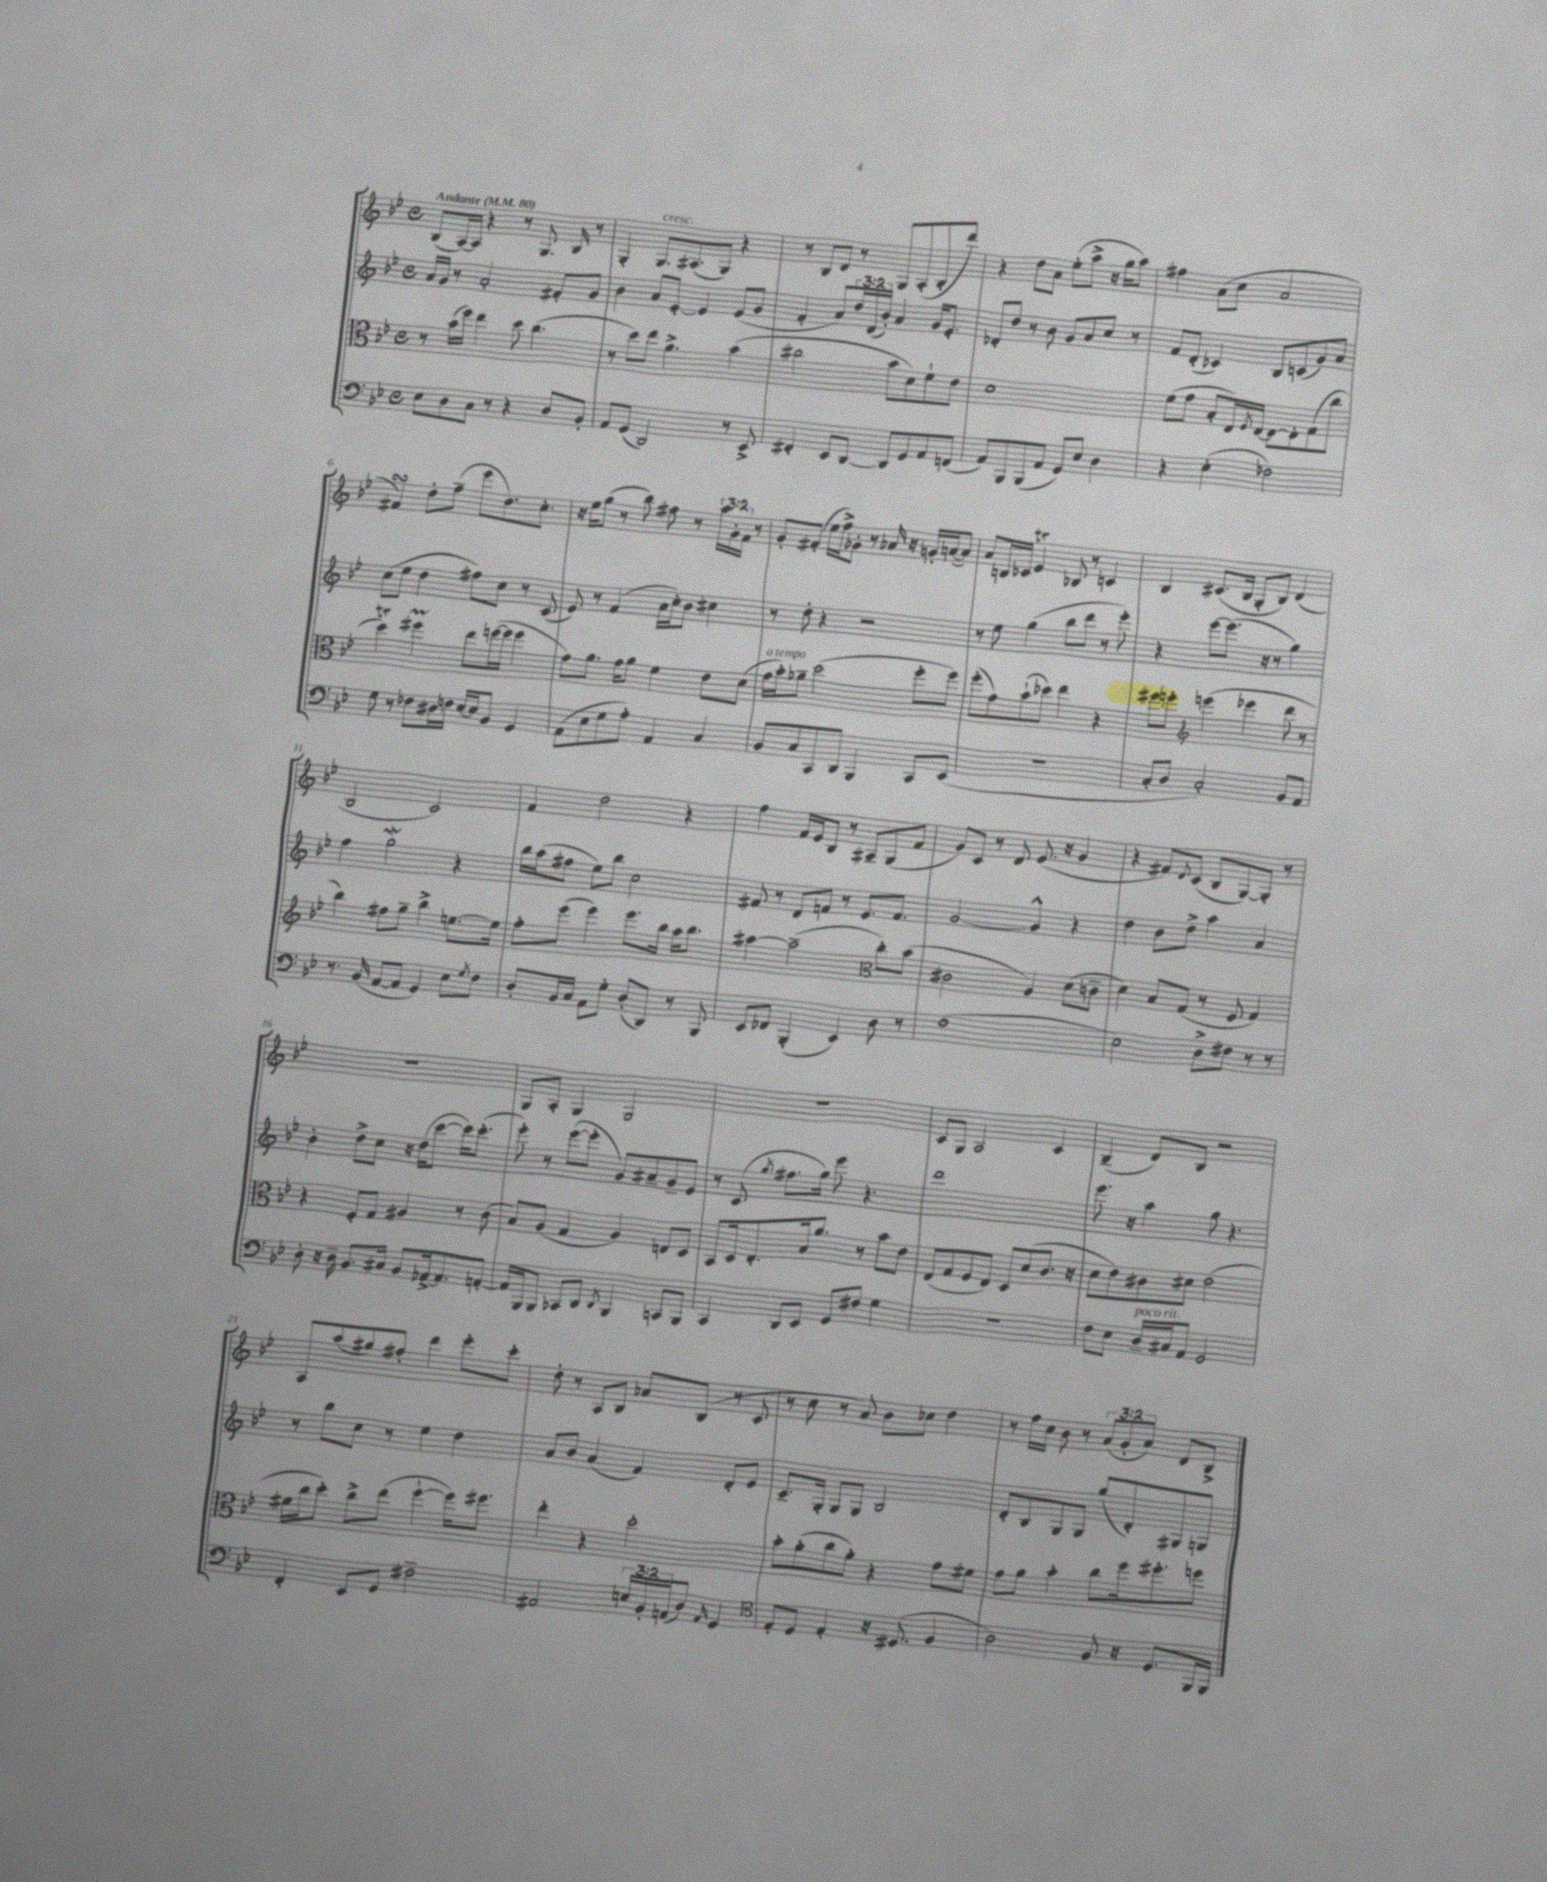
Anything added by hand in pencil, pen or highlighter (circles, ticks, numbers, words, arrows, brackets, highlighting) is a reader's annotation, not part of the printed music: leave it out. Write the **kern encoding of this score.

**kern	**kern	**kern	**kern
*staff4	*staff3	*staff2	*staff1
*clefF4	*clefC3	*clefG2	*clefG2
*k[b-e-]	*k[b-e-]	*k[b-e-]	*k[b-e-]
*M4/4	*M4/4	*M4/4	*M4/4
*met(c)	*met(c)	*met(c)	*met(c)
*MM80	*MM80	*MM80	*MM80
8E-\L	8r	16a/LL	(8B-/L
.	.	16g/JJ	.
8D\	(16b-\LL	8r	[16A/L)
.	16ff\JJ)	.	16A/]JJ
8C\J	4ee-\	2a'/	4r
8r	.	.	.
4r	8dd\	.	8r
.	(4.cc\	.	8.G/
8D/L	.	8f#'/L	.
.	.	.	16B-/
8BB-'/J	.	8g/J	8r
=	=	=	=
8AA/L	8r	4b-\	4G'/
(8GG/J	8dd\L)	.	.
2DD/)	8ee-\J	8a/L	8.G/L
.	4.a^\	[8e-'/J	.
.	.	.	(8.A#/
.	.	4e-/]	.
.	.	.	8G/J)
8r	(4b-\	(8e-/L	4r
8EE-^/	.	8g/J	.
=	=	=	=
4FF#'/	2cc#\	4f'/	8r
.	.	.	8B-/L
8EE-/L	.	8a/L)	8d/J
[8DD/J	.	24dd/L	8r
.	.	(24d/	.
.	.	24b-'/JJ)	.
8DD/]L	8b-\L	4a/	8G/L
8GG/	8d\)	.	(8A'/
8AA/	8f`\	16g/LK	8B-'/
.	.	8.e-'/J	.
(8FF/J	8e-\J	.	8ddd/J)
=	=	=	=
8AA/L)	1d	8d-'/L	4r
8BBB-/	.	8dd/J	.
(8BBB-/	.	8r	8dd\L
8AA/J	.	8b-\	8a\J
8GG/L)	.	8g/L	(8ee-'\L
8E-/J	.	8a/	8aa^\J
4D\	.	8cc/J	16r
.	.	.	16gg\LK
.	.	8r	8aa\J)
=	=	=	=
4r	(8f\L	8f/L	4ff#\
.	8g\J	(8d'/J	.
(4E-'\	8B-'/L	4c-/)	(8a\L
.	16E-/L)	.	8cc\J
.	8qF/	.	.
.	[16E-/JJ	.	.
2F-\)	8E-\_L	8B-/L	2a/
.	8E-'\]	(8c/	.
.	(8G\	8g/)	.
.	8cc\J	8a/J	.
=	=	=	=
8G\	4dd\)	(8cc\L	4f#/)
8r	.	8ee-\J	.
8F-\L	4ff#\	4dd\	8dd'\L
16D#\L	.	.	(8ff~\J
16F\JJ	.	.	.
[16E-/LL	8ee-\L	8ff#\L)	8eee-\L
16E-/]J	.	.	.
8BB-/J	([16ff\L	8cc\J	8.dd\)
.	16ff\]JJ	.	.
4GG/	4ff\	8r	.
.	.	.	8.cc'\J
.	.	(8c/	.
=	=	=	=
(8AA\L	8g\L)	8e-/)	16r
.	.	.	16ee-\LK
8E-\	8.a\J	8r	(8gg\J
8G\	.	(4f/	8r
.	16g\LK	.	.
8A'\J)	8a\J	.	8bb-\)
4AA/	4f\	16a\LL	8ff#\
.	.	16cc'\J)	.
.	.	8b-\J	8r
4C/	8e-\L	4cc#\	24aa\LL
.	.	.	24g'\
.	.	.	24f\JJ
.	(8d\J	.	8r
=	=	=	=
8BB-/L	16g\LL	8r	8g'/L
.	16b-'\J)	.	.
8C/	8a-~\J	8dd'\	(8f#'/J
8CC/	(2dd\	4r	16ee-\LL
.	.	.	16ff^\J)
8DD/J	.	.	8g-'\J
4BBB-/	.	2r	8r
.	.	.	16a-/
.	.	.	16r
8CC/L	8ff'\L	.	16g'/LL
.	.	.	([16a/J
(8EE-/J	8ff\J)	.	8a/]J)
=	=	=	=
1r	(8ff'\L	8r	8a/L
.	8g\)	8ee-\	16B/L
.	.	.	16c-/JJ
.	(8b-`\	(4gg\	4e-/
.	8dd-\J)	.	.
.	4ee-\	8bb-\L	8B-/
.	.	8ddd\J	8r
.	4r	8r	4c/
.	.	8eee-'\)	.
=	=	=	=
8C'/L	8ff#\L	4r	4B-/
8D/J	8ff'\J	.	.
*	*clefG2	*	*
2C'/)	(4eee\	[8eee-\L	(8.c#/L
.	.	(8.eee-\]J	.
.	.	.	16B-/Jk
.	4eee-\	.	8G'/L
.	.	16r	.
.	.	8r	8B-/J)
8BB-/L	8ddd\	4gg\)	(4d/
8AA/J	8r	.	.
=	=	=	=
8.r	4bb-\)	4ff\	2B-/
(16BB-/	.	.	.
[8AA/L	8ff#\L	2gg\	.
8AA/]J	8gg~\J	.	.
4GG/)	4bb-^\	.	2c/)
8E-\L	[8.ee\L	4r	.
8qG/	.	.	.
8F\J	.	.	.
.	16ee\]Jk	.	.
=	=	=	=
8D'/L	8ff'\L	16bb-\LL	4f/
.	.	(16aa\J	.
16BB-/L	(8eee-\J	8ff#\J	.
16C/JJ	.	.	.
8AA\L	4eee-\)	8ee-\L)	2dd\
8G'\J	.	8bb-\J	.
(8D'/L	8.eee-\L	2cc\	.
8DD/J)	.	.	.
.	16bb-\Jk	.	.
8r	16aa\LK	.	4r
.	8.bb-\J	.	.
8BBB-/	.	.	.
=	=	=	=
8EE-/L	[4aa#\	8f#/	4ff\
8FF-/J	.	8r	.
(4BBB-'/	(2aa#~\]	8d/L	16f/LL
.	.	.	16e-/J
.	.	8f/J	8B-/J
4EE-/)	.	8r	8r
.	.	8.e-/L	8A#~/L
*	*clefC3	*	*
8D\	8cc'\L)	.	(8G/
.	.	8.f/J	.
8r	(8b-\J	.	8f/J
=	=	=	=
(1F	2c#\	[2g/	8g/L)
.	.	.	8c/J
.	.	.	8r
.	.	.	8d/
.	4A/)	4g^^/]	(8.e-/
.	.	.	16r
.	(8d\L	4r	4g/
.	8c~\J	.	.
=	=	=	=
2E-\)	4d\)	4dd\	4r
.	8B-/L	8b-\L	8f#/L)
.	.	.	8qqd/
.	(8G/J	8dd^\J	(8c/J
8D^\L	8r	4aa\	8B-/L
8F#\J	8F/	.	[8G/)
8r	4G/)	4a/	8G'/]J
8r	.	.	8r
=	=	=	=
8D'\	4r	4b-'\	1r
16r	.	.	.
16D~\	.	.	.
8.BB-/L	8F'/L	8dd^\L	.
.	8G/J	8cc\J	.
16C#/Jk	.	.	.
8BB-/L	4A#/	16r	.
.	.	(16dd\LK	.
[16AA-^/k	.	[8ccc\J	.
8.AA-/]	.	.	.
.	8r	16ccc\]LK)	.
.	.	(8.ccc'\J	.
[8AA'/J	(8c\	.	.
=	=	=	=
16AA/]LL	8B-/L)	8eee-'\)	8G/L
16BBB-/J	.	.	.
8BBB-/J	(8A/J	8r	8A'/J
8CC-/L	4G/	([8eee-\L	4G/
8DD/J	.	8eee-'\]J	.
8qDD/	.	.	.
4BBB-/	4A/)	8g/L)	2G/
.	.	8a#~/	.
8CC/L	8E/L	8g~/	.
8BBB-/J	8D/J	8e-/J	.
=	=	=	=
4CC/	8BB-/L	8r	1r
.	16D/k	(8c/	.
.	8.E-'/	.	.
.	.	8qgg/	.
8DD/L	.	8.ff#\L	.
8EE-/J	16B-/k	.	.
.	8.a/J	16gg\Jk)	.
8GG/L	.	8eee-\	.
8F#/J	8r	4.r	.
4G\	8b-\L	.	.
.	8e-\J	.	.
=	=	=	=
1r	(8E-/L	1ddd	8c/L
.	8G/	.	8G/J
.	8F/	.	2A/
.	8E-/J)	.	.
.	8D/L	.	.
.	(8d/	.	.
.	8.c/J	.	4c/
.	16r	.	.
=	=	=	=
8F\L	8d\L	8.eee-\	(4B-~/
8E-\J	8e-\)	.	.
.	.	16r	.
16D~/LL	8c#\	4aa\	8d/L)
16C#/J	.	.	.
8AA/J	8d#\J	.	8B-/J
2GG/	(2e-\	8gg\	2r
.	.	4.r	.
=	=	=	=
4FF'/	16f#\LL	8r	8A/L
.	16cc\J	.	.
.	8dd'\J)	8bb-\L	(8aa/
8EE-/L	8cc^\L	8cc\J	8gg#/)
8GG/J	(8ee-\J	8r	8ff#'/J
2F#~\	[4ff`\	4ee-\	4ddd\
.	16ff\]LK)	4dd\	8eee-'\L
.	8.ff#\J	.	.
.	.	.	8ccc'\J
=	=	=	=
2AA#/	4ee-'\	8a/L	8dd'\
.	.	8b-/J	8r
.	4r	(4a/	8A/L
.	.	.	8B-/J
24E/LL	2dd'\	4f/)	8a-/L
24BB-'/	.	.	.
(24AA/J	.	.	.
8D/J)	.	.	(8B-/J
16qqAA/	.	.	.
4GG/	.	8d'/L	8r
.	.	8e-/J	8c/
=	=	=	=
*clefC4	*	*	*
8E-'/L	8b-'\L	8.c~/L	8r
8D/J	(8a'\	.	8cc\
.	.	16G'/Jk	.
4E-'/	8cc\	8G/L	8r
.	8a'\J)	8G/J	8a/)
16r	4r	2B-/	8b-\L
(8.D#/	.	.	.
.	.	.	8cc-\J
4F/	8g\L	.	4dd\
.	8f#\J	.	.
=	=	=	=
2A\)	8g\L	8d'/L	8r
.	8a\J	8B-/	16ff\LL
.	.	.	16cc\JJ
.	4b-'\	8G/	8b-\
.	.	8G/J	8r
8F/	8cc\L	(8gg/L	(12a/L
.	.	.	12g'/
16r	16ff\k	8d'/)	.
.	.	.	12a/J)
8.D/L	8.ff#'\	.	.
.	.	8G#/	8d/L
16FF/L	8ff\J	8G/J	8B-^/J
16FF/JJ	.	.	.
==	==	==	==
*-	*-	*-	*-
